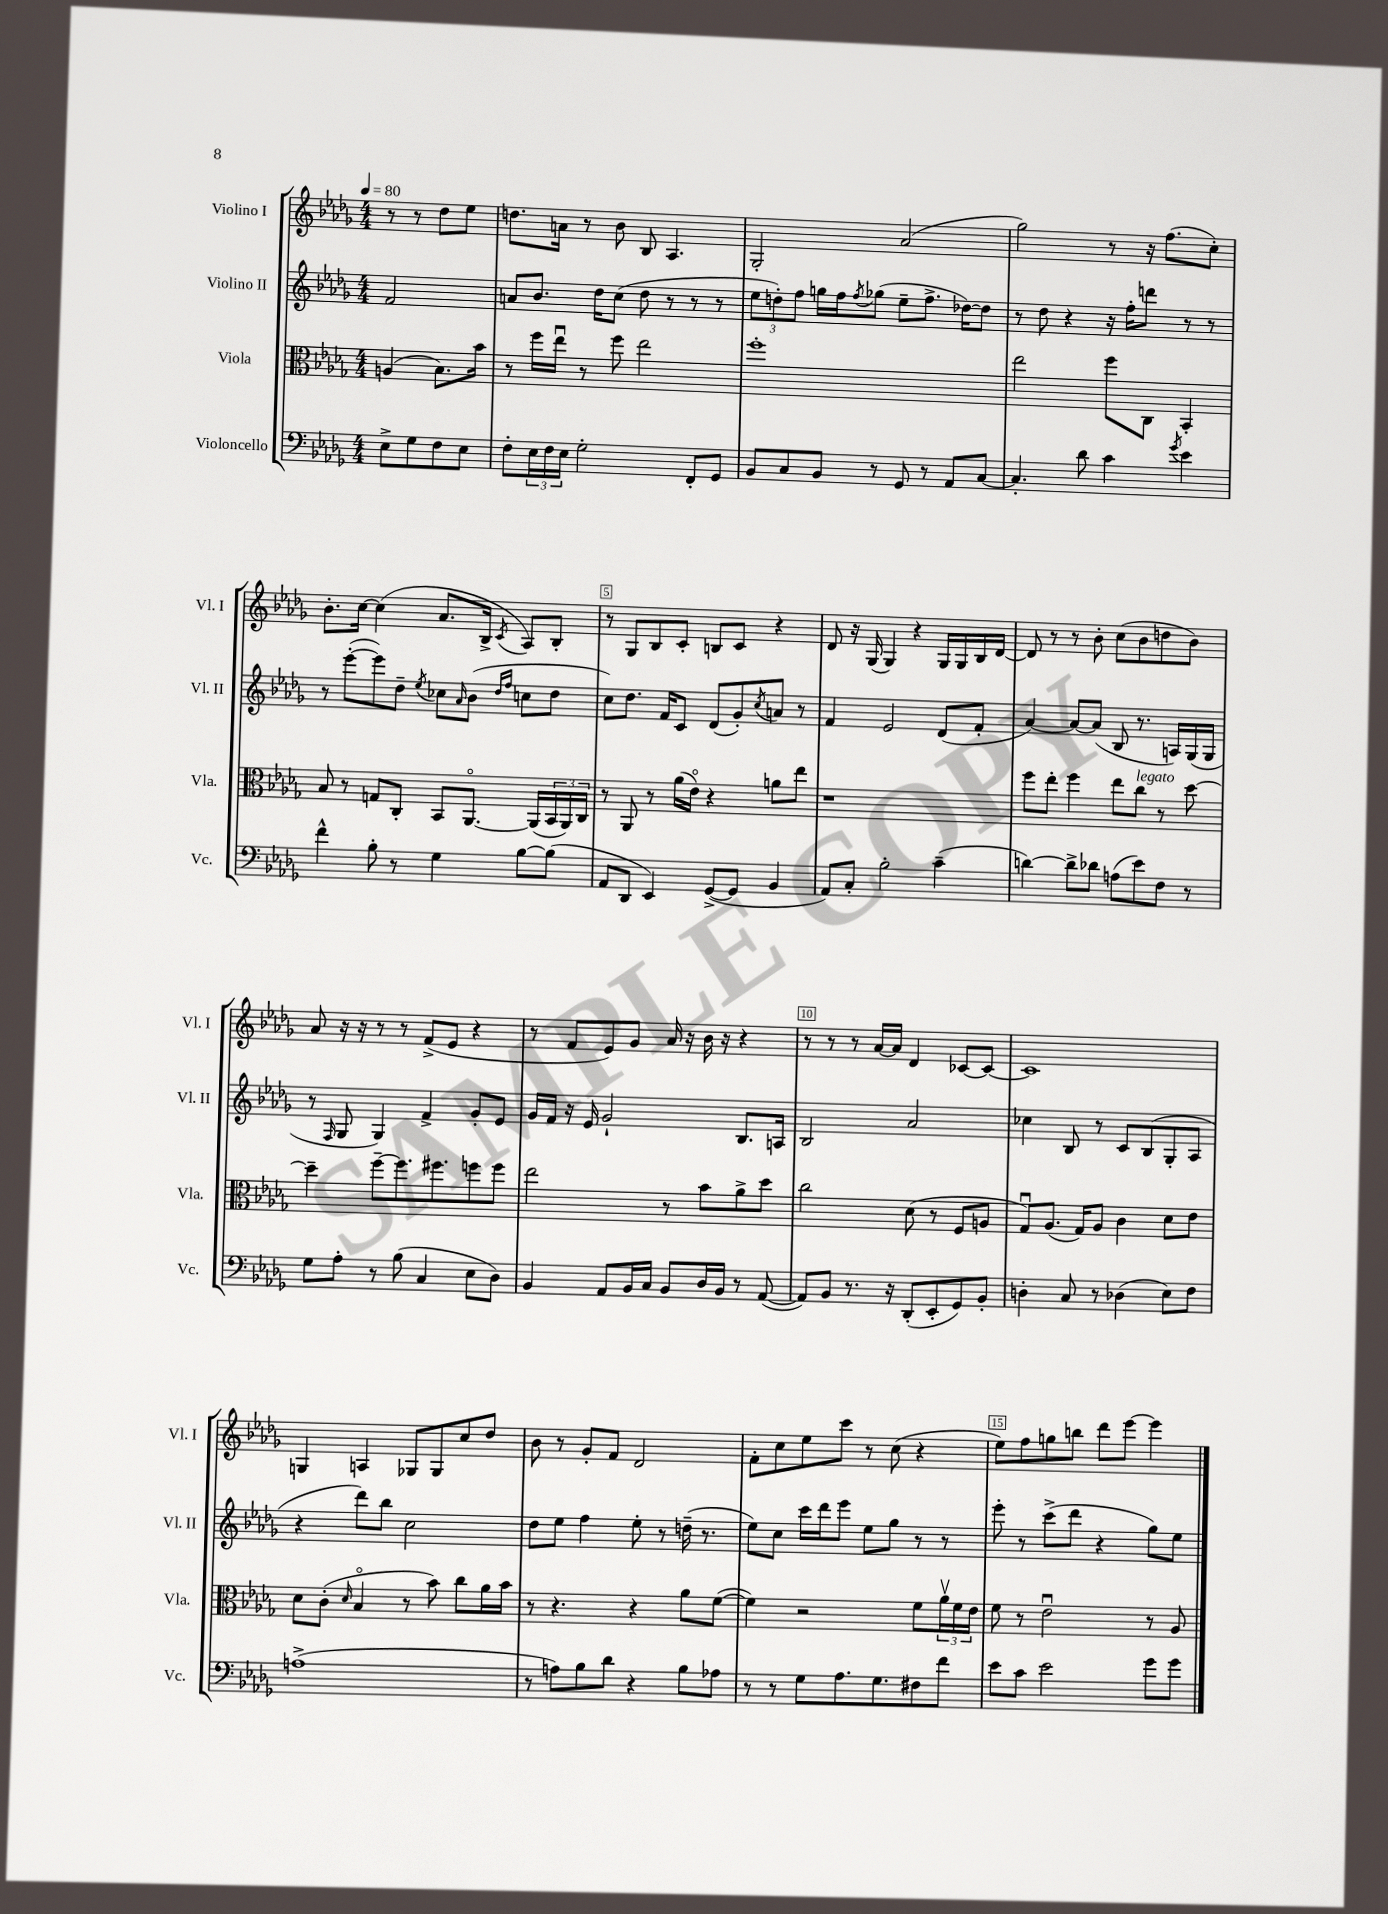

**kern	**kern	**kern	**kern
*staff4	*staff3	*staff2	*staff1
*clefF4	*clefC3	*clefG2	*clefG2
*k[b-e-a-d-g-]	*k[b-e-a-d-g-]	*k[b-e-a-d-g-]	*k[b-e-a-d-g-]
*M4/4	*M4/4	*M4/4	*M4/4
*MM80	*MM80	*MM80	*MM80
8E-^	(4A	2f	8r
8G-	.	.	8r
8F	8.B-)	.	8dd-
8E-	.	.	8ee-
.	16b-	.	.
=	=	=	=
8F'	8r	8a	8.dd
24E-	16ff	8.b-	.
24F	.	.	.
.	16ee-u	.	16a
24E-	.	.	.
2G-'	8r	.	8r
.	.	16dd-	.
.	8ff	(8cc	8b-
.	2ee-	8dd-	8B-
.	.	8r	4.A-
8FF'	.	8r	.
8GG-	.	8r	.
=	=	=	=
8BB-	1ff'	12ee-	2G-'
.	.	12dd')	.
8C	.	.	.
.	.	12ff	.
8BB-	.	16gg	.
.	.	16ff	.
.	.	8qff	.
8r	.	(8gg-	.
8GG-	.	8ee-~	(2a-
8r	.	8.ff^	.
8AA-	.	.	.
.	.	[16dd-)	.
[8C	.	8dd-]	.
=	=	=	=
4.C']	2ee-	8r	2gg-)
.	.	8dd-	.
.	.	4r	.
8d-	.	.	.
4c	8ff	16r	8r
.	.	16ff'	.
.	8C	8ddd	16r
.	.	.	(8.ff
8qg-	.	.	.
4e-	4BB-'	8r	.
.	.	8r	8cc')
=	=	=	=
4f^^	8B-	8r	8.b-'
.	8r	([8eee-'	.
.	.	.	[16cc
8B-'	8G	8eee-])	(4cc]
8r	8C'	8dd-~	.
.	.	8qee-	.
4G-	8BB-	8cc-	8.a-
.	.	16qqa-	.
.	[8.AA-o	(8b-	.
.	.	.	16B-^
.	.	16qqdd-	.
.	.	16qqff	8qc
[8B-	.	8cc	8A-)
.	(16AA-]	.	.
(8B-]	24BB-	8dd-	8B-'
.	24AA-)	.	.
.	24C	.	.
=	=	=	=
8AA-	8r	8cc)	8r
8DD-	8AA-	8.dd-	8G-
4EE-)	8r	.	8B-
.	.	16f	.
.	(16a-	8c	8c'
.	16e-o)	.	.
([8GG-^	4r	(8d-	8B
8GG-]	.	8g-')	8c
.	.	8qcc	.
4BB-	8a	8a	4r
.	8ee-	8r	.
=	=	=	=
8AA-)	1r	4f	8d-
8C'	.	.	16r
.	.	.	(16G-
2B-'	.	2e-	4G-)
.	.	.	4r
(4c~	.	(8d-	16G-
.	.	.	16G-
.	.	8f'	16B-
.	.	.	[16d-
=	=	=	=
[4d)	8ff	[4a-)	8d-]
.	8ee-'	.	8r
8d^]	4ff	8a-_	8r
8d-	.	(8a-]	8b-'
(8A	8ee-	8B-	(8cc
8e-)	8cc	8.r	8b-
8F	8r	.	8dd
.	.	16A)	.
8r	[8dd-	(16G-	8b-)
.	.	16G-	.
=	=	=	=
8G-	4dd-~]	8r	8a-
.	.	16qqF	.
8A-'	.	8G-	16r
.	.	.	16r
8r	[8ff~	4G-)	8r
(8B-	8.ff]	.	8r
4C	.	4f^	(8f^
.	8.ff#	.	.
.	.	.	8e-
8E-	8ff	8g-'	4r
8D-)	8ff	8e-	.
=	=	=	=
4BB-	2ee-	16g-	8r
.	.	16f	.
.	.	16r	8f
.	.	16e-	.
8AA-	.	2g-`	8e-)
16BB-	.	.	8g-
16C	.	.	.
8BB-	8r	.	16a-
.	.	.	16r
16D-	8b-	.	16b-
16BB-	.	.	16r
8r	8a-^	8.B-	4r
([8AA-	8dd-	.	.
.	.	16A	.
=	=	=	=
8AA-])	2cc	2B-	8r
8BB-	.	.	8r
8.r	.	.	8r
.	.	.	[16a-
16r	.	.	16a-]
(8DD-'	(8d-	2a-	4d-
8EE-'	8r	.	.
8GG-)	8F	.	[8c-
8BB-'	8A	.	8c-_
=	=	=	=
4D'	8G-u)	4cc-	1c-]
.	(8.A-	.	.
8C	.	8B-	.
.	16G-)	.	.
8r	8A-	8r	.
(4D-	4c	8c	.
.	.	(8B-	.
8E-)	8d-	8G-'	.
8F	8e-	8A-	.
=	=	=	=
(1A^	8d-	4r	4G
.	(8c'	.	.
.	16qqd-	.	.
.	4B-o	8ddd-)	4A
.	.	8bb-	.
.	8r	2cc	8G-
.	8b-)	.	8G-
.	8cc	.	8cc
.	16a-	.	8dd-
.	16b-	.	.
=	=	=	=
8r	8r	8dd-	8b-
8A)	4.r	8ee-	8r
8B-	.	4ff	8g-'
8d-	.	.	8f
4r	4r	8ee-'	2d-
.	.	8r	.
8B-	8a-	(16dd~	.
.	.	8.r	.
8A-	([8f	.	.
=	=	=	=
8r	4f])	8ee-)	8f'
8r	.	8cc	8cc
8G-	2r	16ccc	8ee-
.	.	16ddd-	.
8.A-	.	8eee-	8ccc
.	.	8ee-	8r
8.G-	.	.	.
.	.	8gg-	(8cc
8F#	8f	8r	4r
8f	24a-v	8r	.
.	24f	.	.
.	24e-	.	.
=	=	=	=
8e-	8f	8eee-'	8ee-)
8c	8r	8r	8ff
2e-	2e-u	(8ccc^	8gg
.	.	8ddd-	8bb
.	.	4r	8ddd-
.	.	.	[8eee-
8g-	8r	8gg-)	4eee-]
8g-	8A-	8ee-	.
==	==	==	==
*-	*-	*-	*-
